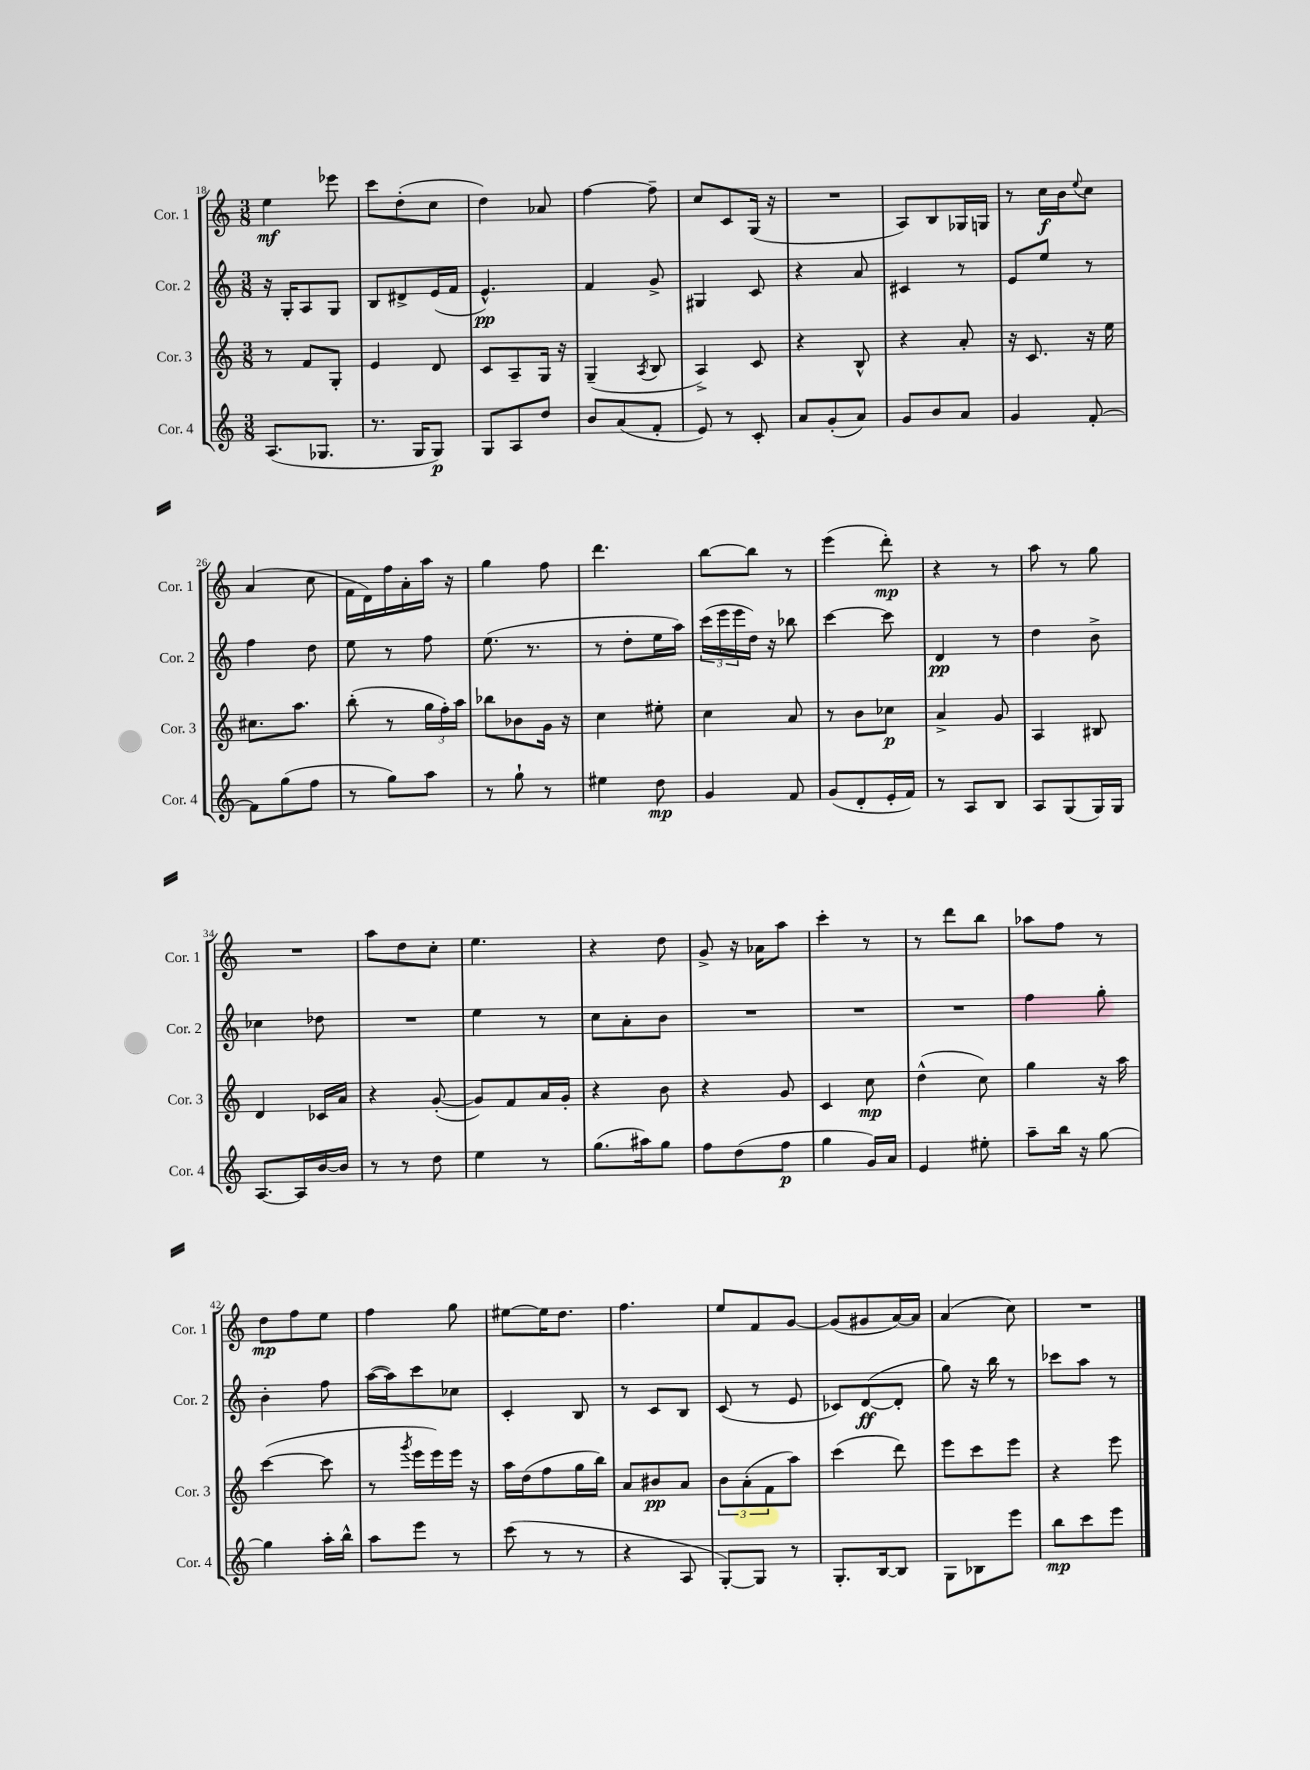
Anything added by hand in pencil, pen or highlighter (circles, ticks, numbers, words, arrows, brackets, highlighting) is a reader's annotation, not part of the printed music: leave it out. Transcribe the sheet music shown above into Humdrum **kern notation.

**kern	**dynam	**kern	**dynam	**kern	**dynam	**kern	**dynam
*part4	*part4	*part3	*part3	*part2	*part2	*part1	*part1
*staff4	*staff4	*staff3	*staff3	*staff2	*staff2	*staff1	*staff1
*I"Cor. 4	*	*I"Cor. 3	*	*I"Cor. 2	*	*I"Cor. 1	*
*I'Cor. 4	*	*I'Cor. 3	*	*I'Cor. 2	*	*I'Cor. 1	*
*clefG2	*	*clefG2	*	*clefG2	*	*clefG2	*
*k[]	*	*k[]	*	*k[]	*	*k[]	*
*M3/8	*	*M3/8	*	*M3/8	*	*M3/8	*
=18	=18	=18	=18	=18	=18	=18	=18
(8.A/L	.	8r	.	16r	.	4ee\	mf
.	.	.	.	16G'/KL	.	.	.
.	.	8f/L	.	8A/	.	.	.
8.G-X/J	.	.	.	.	.	.	.
.	.	8G'/J	.	8G/J	.	8eee-X\	.
=19	=19	=19	=19	=19	=19	=19	=19
8.r	.	4e/	.	8B/L	.	8ccc\L	.
.	.	.	.	8d#X^/	.	(8dd'\	.
16G/KL	.	.	.	.	.	.	.
8G/J)	p	8d/	.	(16e/L	.	8cc\J	.
.	.	.	.	16f/JJ	.	.	.
=20	=20	=20	=20	=20	=20	=20	=20
8G/L	.	8c/L	.	4.e^^/)	pp	4dd\)	.
8A/	.	8A~/	.	.	.	.	.
8dd/J	.	16G/Jk	.	.	.	8a-X/	.
.	.	16r	.	.	.	.	.
=21	=21	=21	=21	=21	=21	=21	=21
8b/L	.	(4G~/	.	4f/	.	[4ff\	.
(8a/	.	.	.	.	.	.	.
.	.	8qA/	.	.	.	.	.
8f'/J	.	8B/	.	8g^/	.	8ff~\]	.
=22	=22	=22	=22	=22	=22	=22	=22
8e/)	.	4A^/)	.	4G#X/	.	8cc/L	.
8r	.	.	.	.	.	8c/	.
8c'/	.	8c/	.	8c/	.	(16G/Jk	.
.	.	.	.	.	.	16r	.
=23	=23	=23	=23	=23	=23	=23	=23
8a/L	.	4r	.	4r	.	4.r	.
(8g'/	.	.	.	.	.	.	.
8a/J)	.	8B^^/	.	8a/	.	.	.
=24	=24	=24	=24	=24	=24	=24	=24
8g/L	.	4r	.	4c#X/	.	8A/L)	.
8b/	.	.	.	.	.	8B/	.
8a/J	.	8a'/	.	8r	.	16G-X/L	.
.	.	.	.	.	.	16Gn/JJ	.
=25	=25	=25	=25	=25	=25	=25	=25
4g/	.	16r	.	8e/L	.	8r	.
.	.	8.c/	.	.	.	.	.
.	.	.	.	8ee/J	.	16cc\LL	f
.	.	.	.	.	.	16b\J	.
.	.	.	.	.	.	8qqee/	.
[8f'/	.	16r	.	8r	.	8cc\J	.
.	.	16ee\	.	.	.	.	.
!!LO:LB:g=z
=26	=26	=26	=26	=26	=26	=26	=26
8f\L]	.	8.cc#X\L	.	4ff\	.	(4a/	.
(8gg\	.	.	.	.	.	.	.
.	.	8.aa\J	.	.	.	.	.
8ff\J	.	.	.	8dd\	.	8cc\	.
=27	=27	=27	=27	=27	=27	=27	=27
8r	.	(8bb'\	.	8ee\	.	16f\LL	.
.	.	.	.	.	.	16d\)	.
8gg\L)	.	8r	.	8r	.	16ff\	.
.	.	.	.	.	.	16a'\	.
8aa\J	.	24gg\LL	.	8ff\	.	16aa\JJ	.
.	.	24ff'\)	.	.	.	.	.
.	.	.	.	.	.	16r	.
.	.	24aa\JJ	.	.	.	.	.
=28	=28	=28	=28	=28	=28	=28	=28
8r	.	8bb-X\L	.	(8.ee\	.	4gg\	.
8gg`\	.	8b-X\	.	.	.	.	.
.	.	.	.	8.r	.	.	.
8r	.	16g\Jk	.	.	.	8ff\	.
.	.	16r	.	.	.	.	.
=29	=29	=29	=29	=29	=29	=29	=29
4ee#X\	.	4cc\	.	8r	.	4.ddd\	.
.	.	.	.	8dd'\L	.	.	.
8dd\	mp	8ee#X'\	.	16ee\L	.	.	.
.	.	.	.	16aa\JJ)	.	.	.
=30	=30	=30	=30	=30	=30	=30	=30
4g/	.	4cc\	.	(24ccc\LL	.	[8bb\L	.
.	.	.	.	24eee\	.	.	.
.	.	.	.	24eee\	.	.	.
.	.	.	.	16dd\JJ)	.	8bb\J]	.
.	.	.	.	16r	.	.	.
8f/	.	8a/	.	8bb-X\	.	8r	.
=31	=31	=31	=31	=31	=31	=31	=31
(8g/L	.	8r	.	[4ccc\	.	(4eee\	.
8d'/	.	8b\L	.	.	.	.	.
16e'/L	.	8cc-X\J	p	8ccc\]	.	8ddd'\)	mp
16f/JJ)	.	.	.	.	.	.	.
=32	=32	=32	=32	=32	=32	=32	=32
8r	.	4a^/	.	4d/	pp	4r	.
8A/L	.	.	.	.	.	.	.
8B/J	.	8g/	.	8r	.	8r	.
=33	=33	=33	=33	=33	=33	=33	=33
8A/L	.	4A/	.	4dd\	.	8aa\	.
(8G/	.	.	.	.	.	8r	.
16G/L)	.	8B#X/	.	8b^\	.	8gg\	.
16G/JJ	.	.	.	.	.	.	.
!!LO:LB:g=z
=34	=34	=34	=34	=34	=34	=34	=34
[8.A/L	.	4d/	.	4cc-X\	.	4.r	.
16A/L]	.	.	.	.	.	.	.
[16b/	.	16c-X/LL	.	8dd-X\	.	.	.
16b/JJ]	.	16a/JJ	.	.	.	.	.
=35	=35	=35	=35	=35	=35	=35	=35
8r	.	4r	.	4.r	.	8aa\L	.
8r	.	.	.	.	.	8dd\	.
8dd\	.	([8g'/	.	.	.	8cc'\J	.
=36	=36	=36	=36	=36	=36	=36	=36
4ee\	.	8g/L])	.	4ee\	.	4.ee\	.
.	.	8f/	.	.	.	.	.
8r	.	16a/L	.	8r	.	.	.
.	.	16g'/JJ	.	.	.	.	.
=37	=37	=37	=37	=37	=37	=37	=37
(8.gg\L	.	4r	.	8cc\L	.	4r	.
.	.	.	.	8a'\	.	.	.
16aa#X\k)	.	.	.	.	.	.	.
8gg\J	.	8b\	.	8b\J	.	8dd\	.
=38	=38	=38	=38	=38	=38	=38	=38
8ff\L	.	4r	.	4.r	.	8g^/	.
(8dd\	.	.	.	.	.	16r	.
.	.	.	.	.	.	16a-X\KL	.
8ff\J	p	8g/	.	.	.	8aa\J	.
=39	=39	=39	=39	=39	=39	=39	=39
4gg\	.	4c/	.	4.r	.	4ccc'\	.
16g/LL)	.	8cc\	mp	.	.	8r	.
16a/JJ	.	.	.	.	.	.	.
=40	=40	=40	=40	=40	=40	=40	=40
4e/	.	(4dd^^\	.	4.r	.	8r	.
.	.	.	.	.	.	8ddd\L	.
8ee#X'\	.	8cc\)	.	.	.	8bb\J	.
=41	=41	=41	=41	=41	=41	=41	=41
8aa~\L	.	4gg\	.	4ff\	.	8aa-X\L	.
16bb\Jk	.	.	.	.	.	8ff\J	.
16r	.	.	.	.	.	.	.
[8gg\	.	16r	.	8gg'\	.	8r	.
.	.	16aa\	.	.	.	.	.
!!LO:LB:g=z
=42	=42	=42	=42	=42	=42	=42	=42
4gg\]	.	([4ccc\	.	4b'\	.	8dd\L	mp
.	.	.	.	.	.	8ff\	.
16aa'\LL	.	8ccc\]	.	8ff\	.	8ee\J	.
16bb^^\JJ	.	.	.	.	.	.	.
=43	=43	=43	=43	=43	=43	=43	=43
8aa\L	.	8r	.	([16aa\LL	.	4ff\	.
.	.	.	.	16aa\J])	.	.	.
.	.	8qggg/	.	.	.	.	.
8eee\J	.	16eee\LL	.	8ccc\	.	.	.
.	.	16eee\)	.	.	.	.	.
8r	.	16eee\JJ	.	8cc-X\J	.	8gg\	.
.	.	16r	.	.	.	.	.
=44	=44	=44	=44	=44	=44	=44	=44
(8ccc\	.	16aa\LL	.	4c'/	.	[8ee#X\L	.
.	.	(16dd\J	.	.	.	.	.
8r	.	8ff\	.	.	.	16ee#\K]	.
.	.	.	.	.	.	8.dd\J	.
8r	.	16gg\L	.	8B/	.	.	.
.	.	16bb\JJ)	.	.	.	.	.
=45	=45	=45	=45	=45	=45	=45	=45
4r	.	8a/L	.	8r	.	4.ff\	.
.	.	8b#X/	pp	8c/L	.	.	.
8A/	.	8a/J	.	8B/J	.	.	.
=46	=46	=46	=46	=46	=46	=46	=46
[8G'/L)	.	12b\L	.	(8c/	.	8ee/L	.
.	.	(12a'\	.	.	.	.	.
8G/J]	.	.	.	8r	.	8f/	.
.	.	12f\	.	.	.	.	.
8r	.	8aa\J)	.	8e/	.	[8g/J	.
=47	=47	=47	=47	=47	=47	=47	=47
8.G'/L	.	(4ccc\	.	8c-X/L)	.	(8g/L]	.
.	.	.	.	([8d/	ff	8g#X/	.
[16B/k	.	.	.	.	.	.	.
8B/J]	.	8ddd\)	.	8d'/J]	.	[16a/L)	.
.	.	.	.	.	.	16a/JJ]	.
=48	=48	=48	=48	=48	=48	=48	=48
8G\L	.	8eee\L	.	8gg\)	.	(4a/	.
8B-X\	.	8ccc\	.	16r	.	.	.
.	.	.	.	16bb\	.	.	.
8eee\J	.	8eee\J	.	8r	.	8cc\)	.
=49	=49	=49	=49	=49	=49	=49	=49
8bb\L	mp	4r	.	8ccc-X\L	.	4.r	.
8ccc\	.	.	.	8aa\J	.	.	.
8eee\J	.	8eee\	.	8r	.	.	.
==	==	==	==	==	==	==	==
*-	*-	*-	*-	*-	*-	*-	*-
